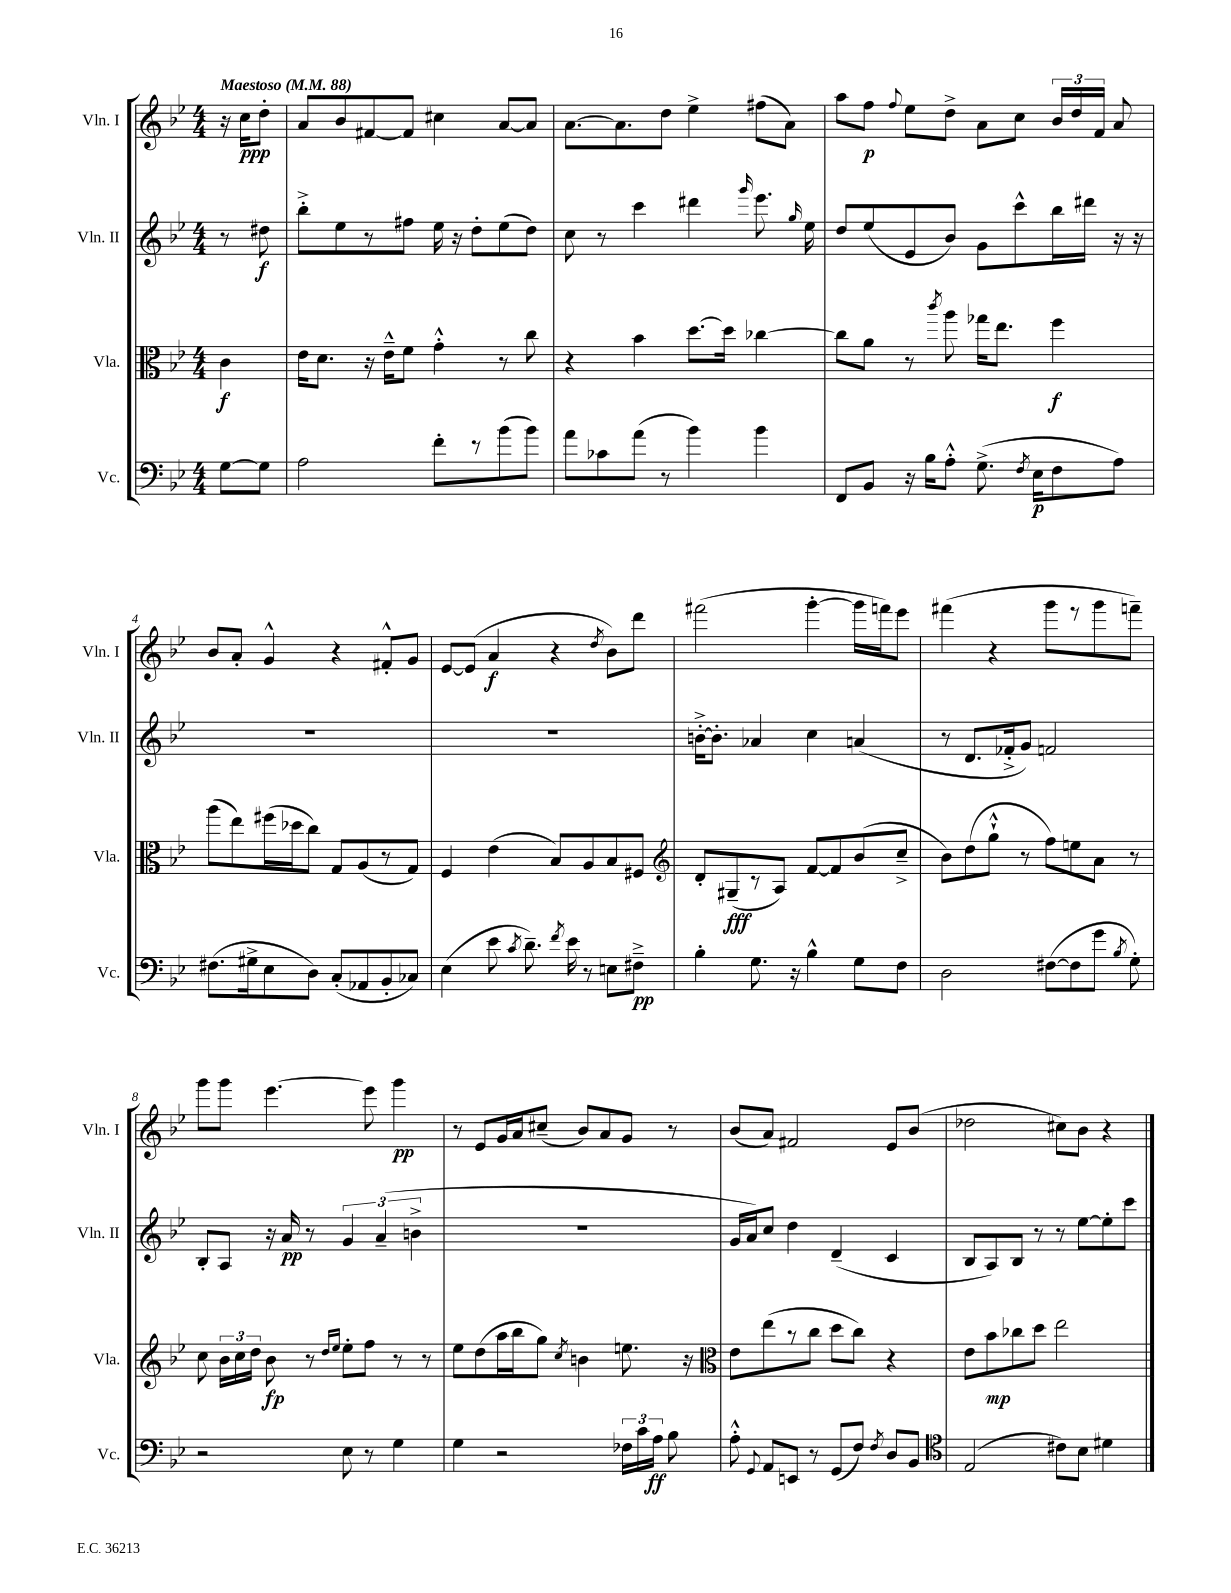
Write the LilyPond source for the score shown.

<<
\new StaffGroup <<
\new Staff = "s0" \with { instrumentName = "Vln. I" shortInstrumentName = "Vln. I" } {
    \clef treble \key bes \major \numericTimeSignature \time 4/4 \partial 4 \tempo "Maestoso" 4 = 88
    \autoBeamOff r16 c''16[\ppp d''8]-. |
    a'8[ bes'8 fis'8~ fis'8] cis''4 a'8[~ a'8] |
    a'8.[~ a'8. d''8] ees''4-> fis''8[( a'8]) |
    a''8[ f''8]\p \appoggiatura { f''8 } ees''8[ d''8]-> a'8[ c''8] \tuplet 3/2 { bes'16[ d''16 f'16] } a'8 |
    bes'8[ a'8]-. g'4-^ r4 fis'8[-.-^ g'8] |
    ees'8[~ ees'8]( a'4\f r4 \acciaccatura { d''8 } bes'8[) d'''8] |
    fis'''2( g'''4~-. g'''16[ f'''16) ees'''8] |
    fis'''4( r4 g'''8[ r8 g'''8 f'''8]--) |
    g'''8[ g'''8] ees'''4.~ ees'''8 g'''4\pp |
    r8 ees'8[ g'16 a'16 cis''8]--( bes'8[) a'8 g'8] r8 |
    bes'8[( a'8]) fis'2 ees'8[ bes'8]( |
    des''2 cis''8[) bes'8] r4 \bar "|." |
}
\new Staff = "s1" \with { instrumentName = "Vln. II" shortInstrumentName = "Vln. II" } {
    \clef treble \key bes \major \numericTimeSignature \time 4/4 \partial 4
    \autoBeamOff r8 dis''8\f |
    bes''8[-.-> ees''8 r8 fis''8] ees''16 r16 d''8[-. ees''8( d''8]) |
    c''8 r8 c'''4 dis'''4 \grace { g'''16 } ees'''8. \grace { g''16 } ees''16 |
    d''8[ ees''8( ees'8 bes'8]) g'8[ c'''8-^ bes''16 dis'''16] r16 r16 |
    R1 |
    R1 |
    b'16[~-.-> b'8.]-. aes'4 c''4 a'4( |
    r8 d'8.[ fes'16-.-> g'8]) f'2 |
    bes8[-. a8] r16 a'16\pp r8 \tuplet 3/2 { g'4 a'4--( b'4-> } |
    R1 |
    g'16[ a'16) c''8] d''4 d'4--( c'4 |
    bes8[ a8) bes8] r8 r8 ees''8[~ ees''8-. c'''8] \bar "|." |
}
\new Staff = "s2" \with { instrumentName = "Vla." shortInstrumentName = "Vla." } {
    \clef alto \key bes \major \numericTimeSignature \time 4/4 \partial 4
    \autoBeamOff c'4\f |
    ees'16[ d'8.] r16 ees'16[---^ f'8] g'4-.-^ r8 c''8 |
    r4 bes'4 d''8.[~ d''16] ces''4~ |
    ces''8[ a'8] r8 \acciaccatura { c'''8 } a''8 ges''16[ ees''8.] f''4\f |
    a''8[( ees''8) fis''16( des''16 c''8]) g8[ a8( r8 g8]) |
    f4 ees'4( bes8[) a8 bes8 fis8] |
    \clef treble d'8[-. gis8--\fff( r8 a8]) f'8[~ f'8 bes'8( c''8]---> |
    bes'8[) d''8( g''8]-!-^ r8 f''8[) e''8 a'8] r8 |
    c''8 \tuplet 3/2 { bes'16[ c''16 d''16] } bes'8\fp r8 \grace { d''16[ ees''16] } ees''8[-. f''8] r8 r8 |
    ees''8[ d''8( a''16 bes''16 g''8]) \acciaccatura { c''8 } b'4 e''8. r16 |
    \clef alto ees'8[ ees''8( r8 c''8] d''8[ c''8]) r4 |
    ees'8[ bes'8\mp ces''8 d''8] ees''2 \bar "|." |
}
\new Staff = "s3" \with { instrumentName = "Vc." shortInstrumentName = "Vc." } {
    \clef bass \key bes \major \numericTimeSignature \time 4/4 \partial 4
    \autoBeamOff g8[~ g8] |
    a2 f'8[-. r8 bes'8( bes'8]) |
    a'8[ ces'8 a'8]( r8 bes'4) bes'4 |
    f,8[ bes,8] r16 bes16[ a8]-.-^ g8.->( \acciaccatura { f8 } ees16[\p f8 a8]) |
    fis8.[( gis16-> ees8 d8]) c8[-.( aes,8 bes,8-. ces8]) |
    ees4( ees'8 \acciaccatura { c'8 } d'8.--) \acciaccatura { f'8 } ees'16 r8 e8[ fis8]--->\pp |
    bes4-. g8. r16 bes4-^ g8[ f8] |
    d2 fis8[~( fis8 g'8] \acciaccatura { bes8 } g8-.) |
    r2 ees8 r8 g4 |
    g4 r2 \tuplet 3/2 { fes16[ c'16 a16]\ff } bes8 |
    a8-.-^ \appoggiatura { g,8 } a,8[ e,8] r8 g,8[( f8]) \acciaccatura { f8 } d8[ bes,8] |
    \clef tenor ees2( cis'8[) bes8] dis'4 \bar "|." |
}
>>
>>
